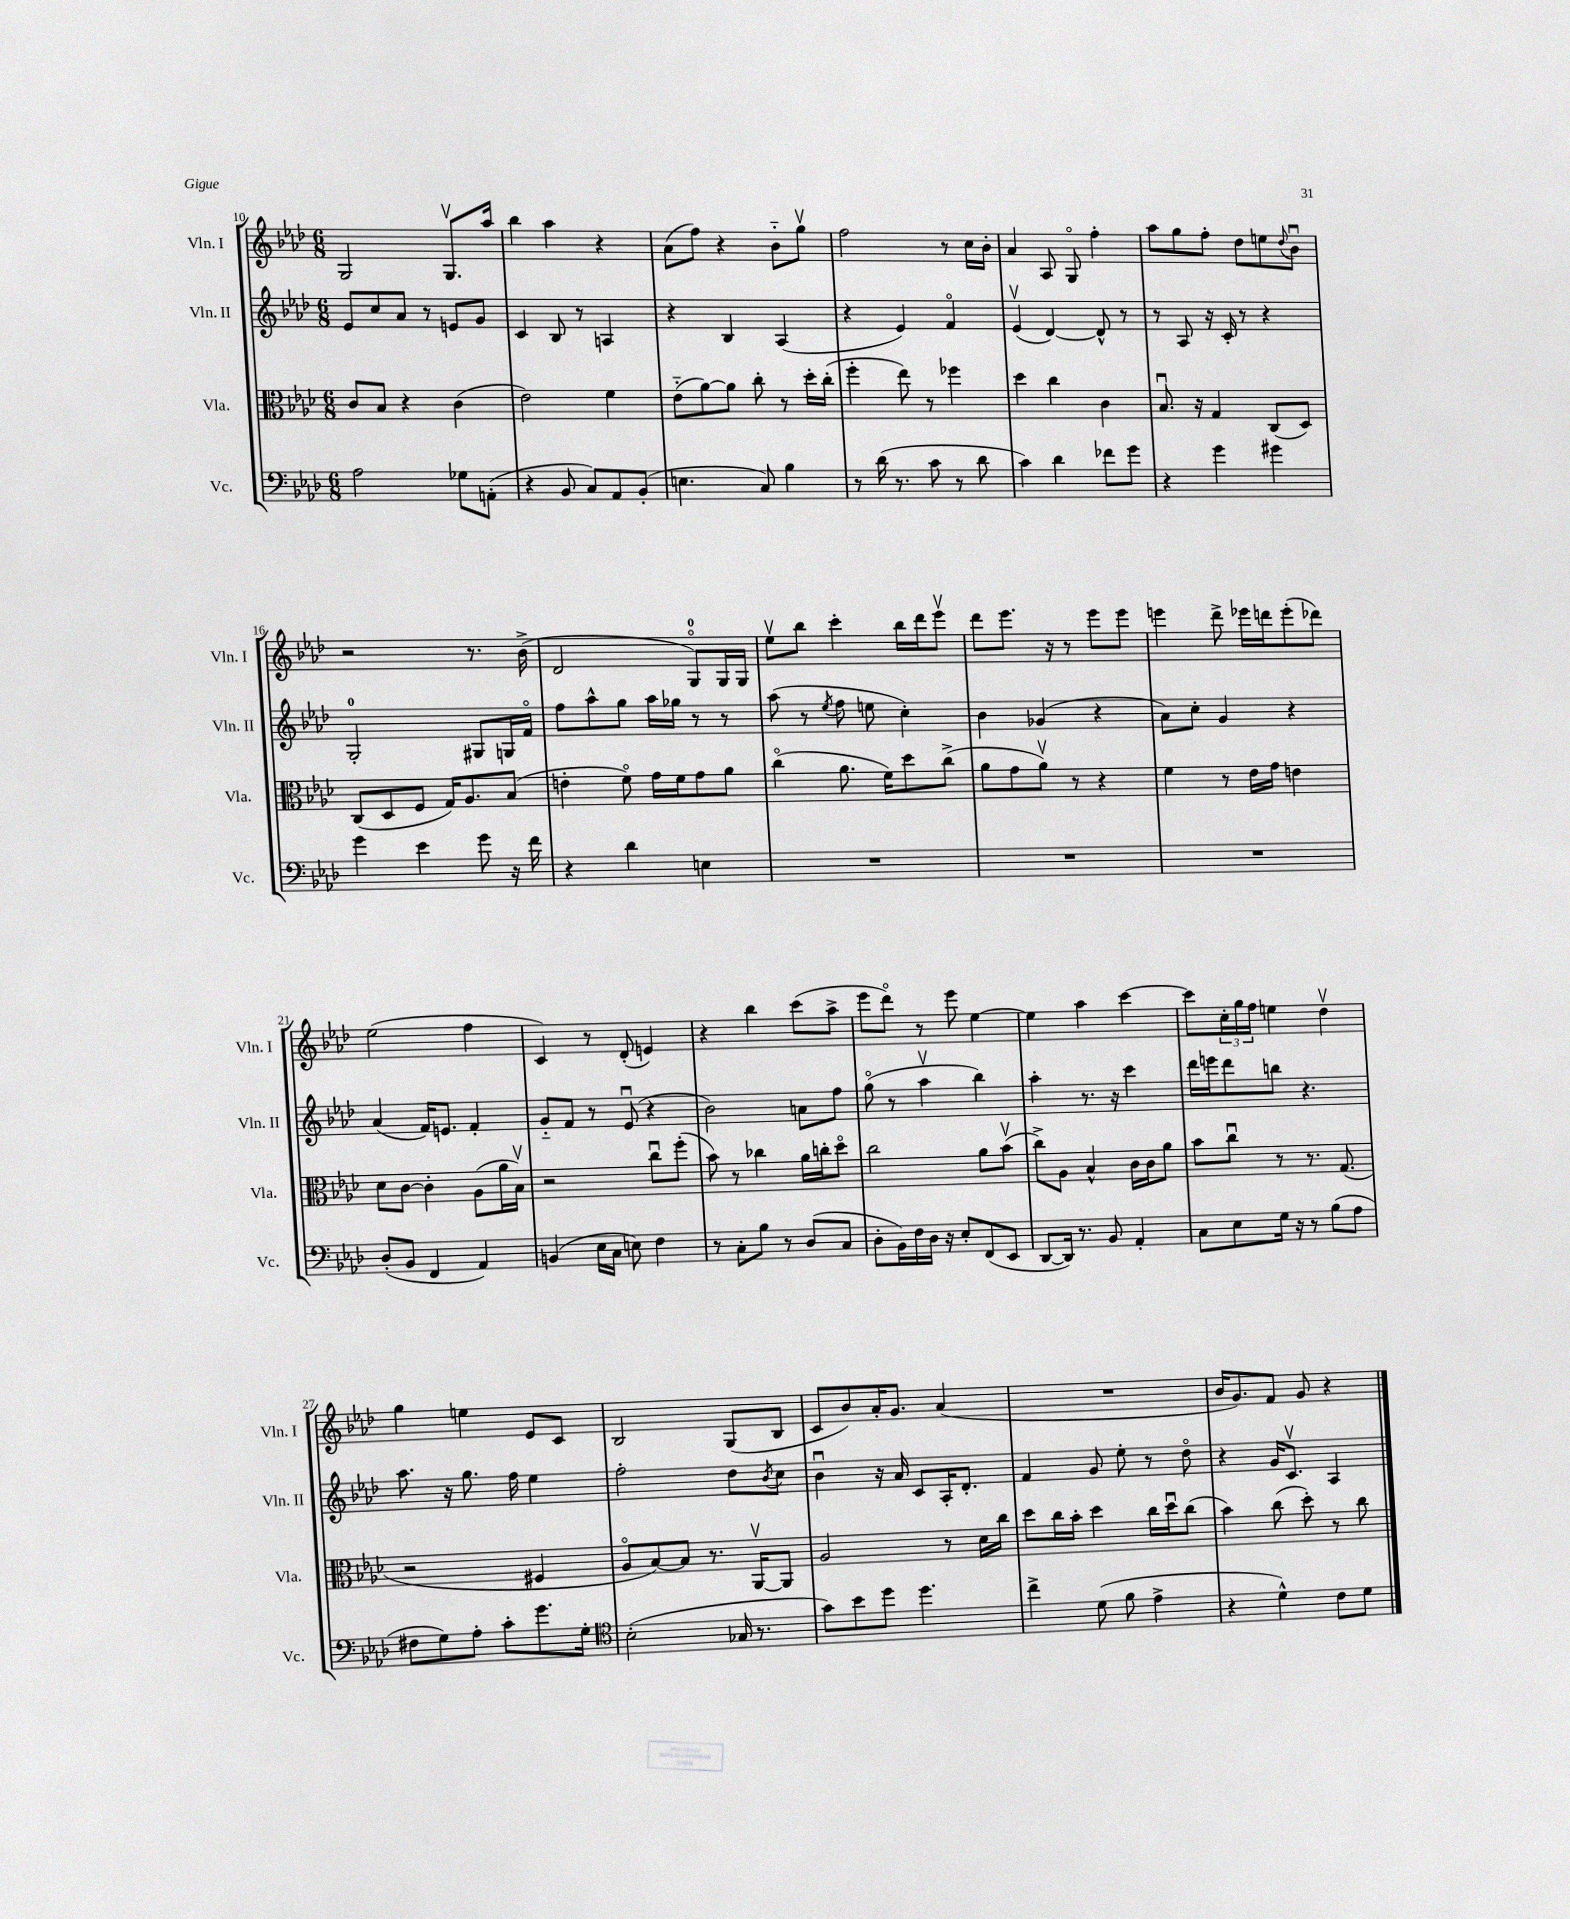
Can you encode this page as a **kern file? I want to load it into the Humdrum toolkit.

**kern	**kern	**kern	**kern
*staff4	*staff3	*staff2	*staff1
*clefF4	*clefC3	*clefG2	*clefG2
*k[b-e-a-d-]	*k[b-e-a-d-]	*k[b-e-a-d-]	*k[b-e-a-d-]
*M6/8	*M6/8	*M6/8	*M6/8
2A-\	8c/L	8e-/L	2G/
.	8B-/J	8cc/	.
.	4r	8a-/J	.
.	.	8r	.
8G-\L	(4c\	8e/L	8.Gv/L
(8AA'\J	.	8g/J	.
.	.	.	16aa-/Jk
=	=	=	=
4r	2e-\)	4c/	4bb-\
8BB-/	.	8B-/	4aa-\
8C/L)	.	8r	.
8AA-/	4f\	4A/	4r
(8BB-'/J	.	.	.
=	=	=	=
4.E\	(8e-'~\L	4r	(8a-\L
.	[8a-\)	.	8ff\J)
.	8a-\]J	4B-/	4r
8C/)	8cc'\	.	.
4B-\	8r	(4A-/	8b-'~\L
.	16dd-'\LL	.	8ggv\J
.	(16cc'\JJ	.	.
=	=	=	=
8r	4ff'\	4r	2ff\
(16d-\	.	.	.
8.r	.	.	.
.	8ee-\)	4e-/)	.
8c\	8r	.	.
8r	4ff-\	4fo/	8r
8d-\	.	.	16cc\LL
.	.	.	16b-'\JJ
=	=	=	=
4c\)	4dd-\	(4e-v/	4a-/
4d-\	4cc\	[4d-/)	8A-/
.	.	.	8Go/
8f-\L	4c\	8d-^^/]	4ff'\
8g\J	.	8r	.
=	=	=	=
4r	8.B-u/	8r	8aa-\L
.	.	8A-/	8gg\
.	16r	.	.
4g\	4G/	16r	8ff'\J
.	.	16c'/	.
.	.	8r	8dd-\L
4g#\	(8C/L	4r	8ee\
.	.	.	8qqdd-/
.	8D-/J)	.	8b-u\J
=	=	=	=
4g\	(8C/L	2G'/	2r
.	8D-/	.	.
4e-\	8F/J	.	.
.	16G/LK)	.	.
.	8.A-/	.	.
8g\	.	8G#/L	8.r
16r	(8B-/J	16G/L	.
16f\	.	16fo/JJ	(16b-^\
=	=	=	=
4r	4e'\	8ff\L	2d-/
.	.	8aa-^^\	.
4d-\	8fo\)	8gg\J	.
.	16g\LL	16aa-\LL	.
.	16f\J	16gg-\JJ	.
4E\	8g\	8r	8Go/L)
.	8a-\J	8r	16G/L
.	.	.	16G/JJ
=	=	=	=
2.r	(4cco\	(8aa-\	8ee-v\L
.	.	8r	8bb-\J
.	.	8qee-/	.
.	8.a-\	8ff\	4ccc'\
.	.	8ee\	.
.	16f\LK)	.	.
.	8dd-\	4cc'\)	16bb-\LL
.	.	.	16ddd-\J
.	(8cc^\J	.	8eee-v\J
=	=	=	=
2.r	8a-\L	4b-\	8ddd-\L
.	8g\	.	8.eee-\J
.	8a-v\J)	(4g-/	.
.	.	.	16r
.	8r	.	8r
.	4r	4r	8eee-\L
.	.	.	8eee-\J
=	=	=	=
2.r	4f\	8a-\L)	4eee\
.	.	8cc'\J	.
.	8r	4g/	8ddd-^\
.	16e-\LL	.	16eee-\LL
.	16g\JJ	.	16ddd\J
.	4e\	4r	(8eee-'\
.	.	.	8ddd-\J)
=	=	=	=
(8D-'/L	8d-\L	(4a-/	(2ee-\
8BB-/J	[8c\J	.	.
4FF/	4c'\]	16f/LK)	.
.	.	8.e/J	.
4AA-/)	(8A-\L	4f'/	4ff\
.	16a-\L	.	.
.	16B-v\JJ)	.	.
=	=	=	=
(4BB/	2r	8g'~/L	4c/)
.	.	8f/J	.
16E-\LL	.	8r	8r
16C\JJ	.	.	.
8E\)	.	(8e-u/	(8d-'/
4F\	8ccu\L	4r	4e/)
.	(8ff'\J	.	.
=	=	=	=
8r	8b-\)	2b-\)	4r
8C'\L	8r	.	.
8B-\J	4cc-\	.	4bb-\
8r	.	.	.
(8D-/L	16a-\LL	8a\L	(8ccc\L
.	16cc'\J	.	.
8C/J	8dd-o\J	8ff\J	8aa-^\J
=	=	=	=
8D-'\L	2cc\	(8ggo\	8eee-\L
16BB-\L)	.	8r	8ddd-o\J)
16F\	.	.	.
16D-\JJ	.	4aa-v\	8r
16r	.	.	.
8E-'/L	.	.	8eee-\
(8FF/	8a-\L	4bb-\)	[4ee-\
8EE-/J	(8b-v\J	.	.
=	=	=	=
[8DD-/L	8cc^\L)	4aa-'\	4ee-\]
16DD-/]Jk)	8A-\J	.	.
8.r	.	.	.
.	4B-^^/	8.r	4aa-\
8BB-/	.	.	.
.	.	16r	.
4AA-'/	16c\LL	4ccc\	[4ccc\
.	16c\J	.	.
.	8a-\J	.	.
=	=	=	=
8C\L	8b-\L	16ddd-\LL	8ccc\]L
.	.	16eee\J	.
8E-\	8ccu\J	8ddd-\	24cc'\L
.	.	.	24gg\
.	.	.	24ff\JJ
16G\Jk	8r	8bb\J	4ee\
16r	.	.	.
8r	8.r	4.r	.
(8B-\L	.	.	4dd-v\
.	(8.G/	.	.
8A-\J	.	.	.
=	=	=	=
8F#\L	2r	8.aa-\	4gg\
8G\)	.	.	.
.	.	16r	.
8A-'\J	.	8.gg\	4ee\
8c'\L	.	.	.
.	.	16ff\	.
8.g\	4F#/	4ee-\	8e-/L
.	.	.	8c/J
16G'\Jk	.	.	.
=	=	=	=
*clefC4	*	*	*
(2B-'\	8A-o/L	2ff'\	2B-/
.	[8B-/)	.	.
.	8B-/]J	.	.
.	8.r	.	.
16G-/	.	8dd-\L	(8G/L
8.r	[16AA-v/LK	.	.
.	.	8qb-/	.
.	8AA-/]J	8cc\J	8B-/J
=	=	=	=
8g\L)	2A-/	4b-u\	8c/L
8b-\	.	.	8b-/)
8dd-\J	.	16r	16a-'/K
.	.	16a-/	8.g/J
4.dd-\	.	8c/L	.
.	8r	16A-'/K	(4a-/
.	.	8.d-'/J	.
.	16d-\LL	.	.
.	16cc\JJ	.	.
=	=	=	=
4cc^\	8dd-\L	4f/	2.r
.	16cc\L	.	.
.	16b-'\JJ	.	.
(8d-\	4dd-\	8g/	.
8f\	.	8ee-'\	.
4e-^\	16cc\LL	8r	.
.	16dd-u\J	.	.
.	(8cc\J	8dd-o\	.
=	=	=	=
4r	4b-\)	4r	16b-/LK
.	.	.	8.g/)
4d-^^\)	(8cc\	16g/LK	8f/J
.	.	8.cv/J	.
.	8dd-'\)	.	8g/
8c\L	8r	4A-/	4r
8d-\J	8cc\	.	.
==	==	==	==
*-	*-	*-	*-
